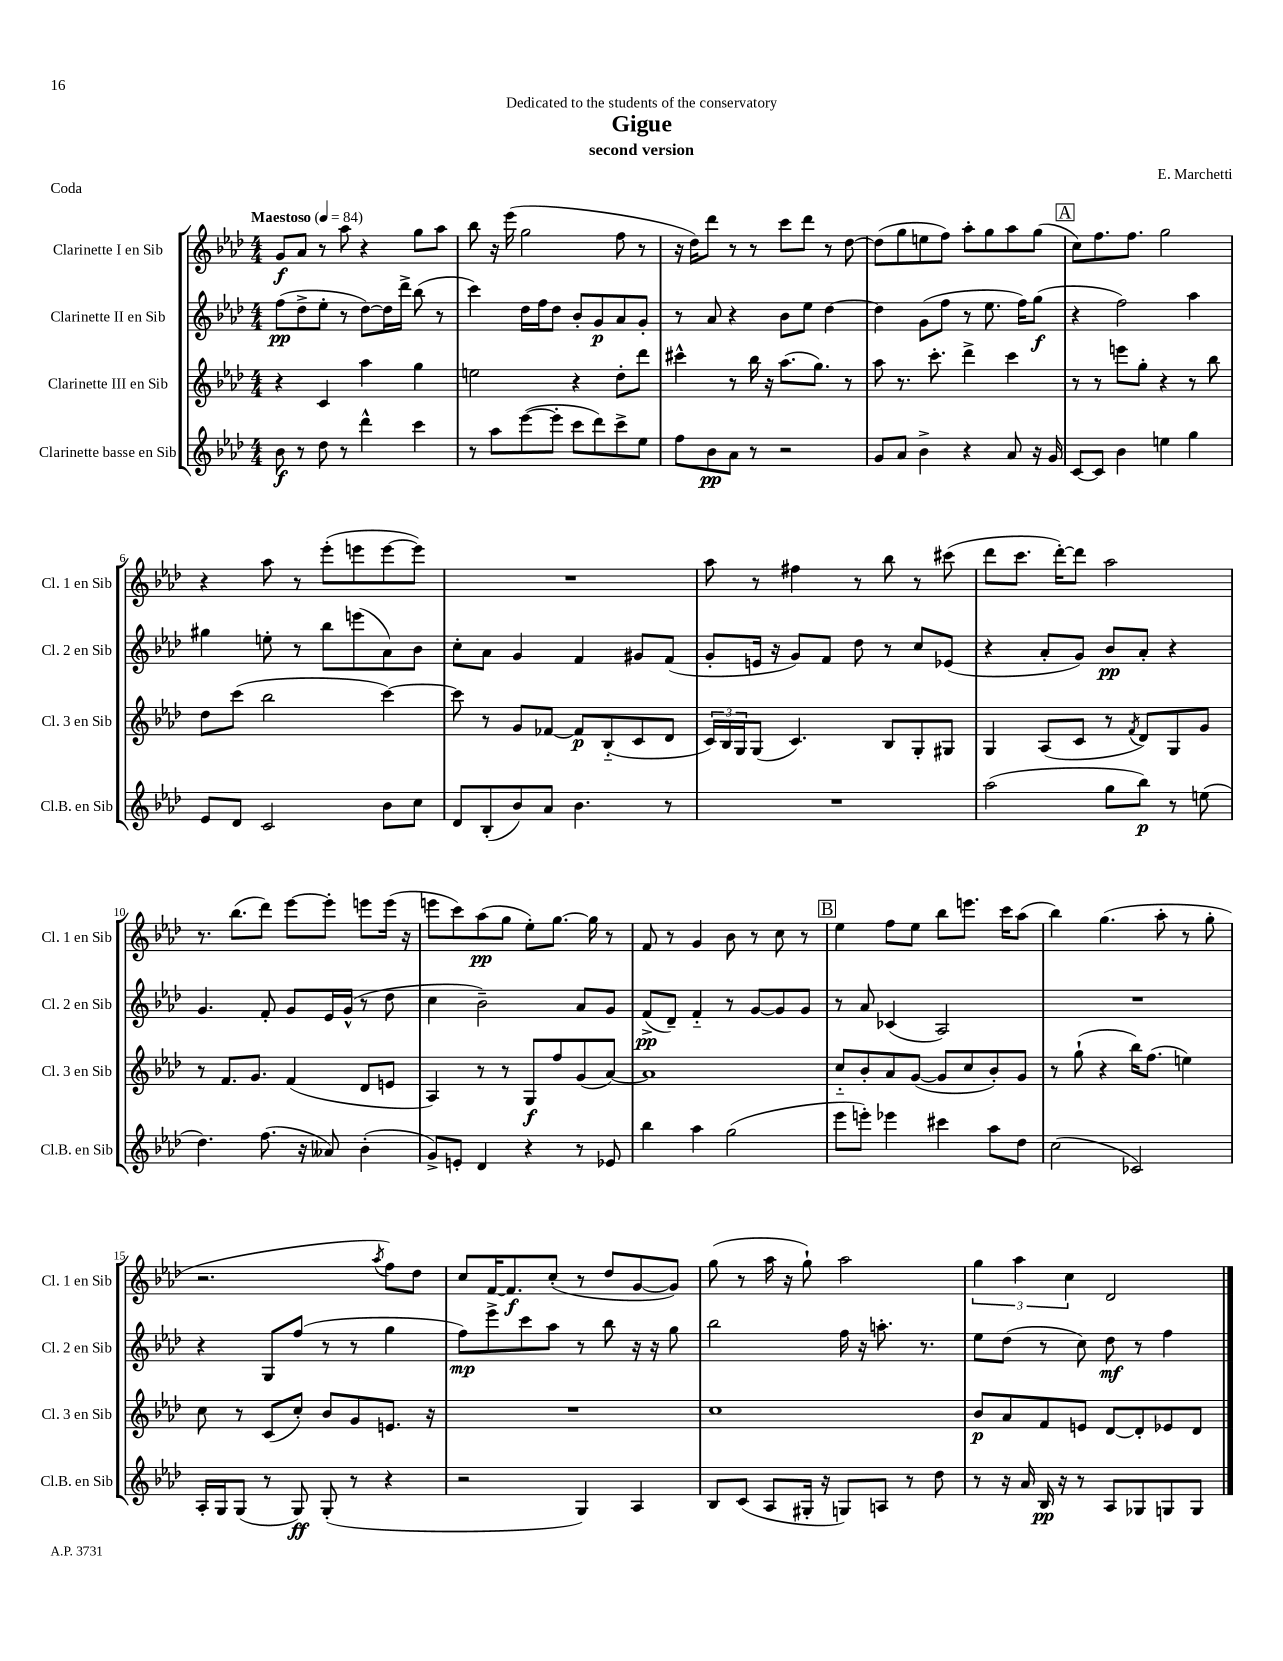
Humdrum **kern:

**kern	**kern	**kern	**kern
*staff4	*staff3	*staff2	*staff1
*clefG2	*clefG2	*clefG2	*clefG2
*k[b-e-a-d-]	*k[b-e-a-d-]	*k[b-e-a-d-]	*k[b-e-a-d-]
*M4/4	*M4/4	*M4/4	*M4/4
*MM84	*MM84	*MM84	*MM84
8b-	4r	(8ff	8g
8r	.	8dd-^	8a-
8dd-	4c	8ee-'	8r
8r	.	8r	8aa-
4ddd-^^	4aa-	[8dd-)	4r
.	.	16dd-]	.
.	.	16ddd-^	.
4ccc	4gg	(8bb-	8gg
.	.	8r	8aa-
=	=	=	=
8r	2ee	4ccc)	8bb-
8aa-	.	.	16r
.	.	.	(16eee-
([8eee-	.	16dd-	2gg
.	.	16ff	.
8eee-']	.	8dd-	.
8ccc	4r	8b-'	.
8ddd-)	.	8g	.
8ccc^	8dd-'	8a-	8ff
8ee-	8ddd-	8g'	8r
=	=	=	=
8ff	4ccc#^^	8r	16r
.	.	.	16dd-)
8b-	.	8a-	8ddd-
8a-	8r	4r	8r
8r	16bb-	.	8r
.	16r	.	.
2r	(8.aa-	8b-	8ccc
.	.	8ee-	8ddd-
.	8.gg)	.	.
.	.	[4dd-	8r
.	8r	.	[8dd-
=	=	=	=
8g	8aa-	4dd-]	(8dd-]
8a-	8.r	.	8gg
4b-^	.	(8g	8ee
.	8.ccc'	.	.
.	.	8ff	8ff)
4r	4ddd-^	8r	8aa-'
.	.	8.ee-	8gg
8a-	4ccc	.	8aa-
.	.	16ff)	.
16r	.	(8gg	(8gg
16g	.	.	.
=	=	=	=
[8c	8r	4r	8cc)
8c]	8r	.	8.ff
4b-	8eee	2ff)	.
.	.	.	8.ff
.	8gg'	.	.
4ee	4r	.	2gg
4gg	8r	4aa-	.
.	8bb-	.	.
=	=	=	=
8e-	8dd-	4gg#	4r
8d-	(8ccc	.	.
2c	2bb-	8ee'	8aa-
.	.	8r	8r
.	.	8bb-	(8eee-'
.	.	(8eee	8eee
8b-	[4ccc)	8a-)	[8eee
8cc	.	8b-	8eee])
=	=	=	=
8d-	8ccc]	8cc'	1r
(8B-'	8r	8a-	.
8b-)	8g	4g	.
8a-	[8f-	.	.
4.b-	8f-]	4f	.
.	(8B-'~	.	.
.	8c	8g#	.
8r	8d-	(8f	.
=	=	=	=
1r	24c)	8g'	8aa-
.	24B-	.	.
.	24G	.	.
.	(8G	16e	8r
.	.	16r	.
.	4.c)	8g)	4ff#
.	.	8f	.
.	.	8dd-	8r
.	8B-	8r	8bb-
.	8G'	8cc	8r
.	8G#	(8e-	(8ccc#
=	=	=	=
(2aa-	4G	4r	8ddd-
.	.	.	8.ccc
.	(8A-	8a-'	.
.	.	.	[16ddd-')
.	8c	8g)	8ddd-]
8gg	8r	8b-	2aa-
.	8qf	.	.
8bb-)	8d-)	8a-'	.
8r	8G	4r	.
(8ee	8g	.	.
=	=	=	=
4.dd-)	8r	4.g	8.r
.	8.f	.	.
.	.	.	(8.bb-
.	8.g	.	.
(8.ff	.	8f'	8ddd-)
.	(4f	8g	[8eee-
16r	.	.	.
8a--)	.	16e-	8eee-']
.	.	(16g^^	.
(4b-'	8d-	8r	8eee
.	8e	8dd-	(16eee
.	.	.	16r
=	=	=	=
8g^)	4A-)	4cc	8eee
8e'	.	.	8ccc)
4d-	8r	2b-~)	(8aa-
.	8r	.	8gg
4r	8G	.	8ee-')
.	8ff	.	[8.gg
8r	(8g	8a-	.
.	.	.	16gg]
8e-	[8a-)	8g	8r
=	=	=	=
4bb-	1a-]	(8f^	8f
.	.	8d-~)	8r
4aa-	.	4f'~	4g
(2gg	.	8r	8b-
.	.	[8g	8r
.	.	8g]	8cc
.	.	8g	8r
=	=	=	=
8eee-	8cc'~	8r	4ee-
8eee')	8b-'	8a-	.
4eee-	8a-	(4c-	8ff
.	([8g	.	8ee-
4ccc#	8g]	2A-)	8bb-
.	8cc	.	8.eee
8aa-	8b-')	.	.
.	.	.	16ccc
8dd-	8g	.	(8aa-
=	=	=	=
(2cc	8r	1r	4bb-)
.	(8gg`	.	.
.	4r	.	(4.gg
2c-)	16bb-)	.	.
.	(8.ff	.	.
.	.	.	8aa-'
.	4ee)	.	8r
.	.	.	8gg'
=	=	=	=
16A-'	8cc	4r	2.r
16G	.	.	.
(8G	8r	.	.
8r	(8c	8G	.
8G)	8cc')	(8ff	.
(8G'	8b-	8r	.
8r	8g	8r	.
.	.	.	8qaa-
4r	8.e	4gg	8ff)
.	.	.	8dd-
.	16r	.	.
=	=	=	=
2r	1r	8ff)	8cc
.	.	8eee-^	[16f
.	.	.	8.f]
.	.	8ccc	.
.	.	8aa-	(8cc'
4G)	.	8r	8r
.	.	8bb-	8dd-
4A-	.	16r	[8g
.	.	16r	.
.	.	8gg	8g])
=	=	=	=
8B-	1cc	2bb-	(8gg
(8c	.	.	8r
8A-	.	.	16aa-
.	.	.	16r
16G#'	.	.	8gg`)
16r	.	.	.
8G)	.	16ff	2aa-
.	.	16r	.
8A	.	8.aa'	.
8r	.	.	.
.	.	8.r	.
8dd-	.	.	.
=	=	=	=
8r	8b-	8ee-	6gg
16r	8a-	(8dd-	.
.	.	.	6aa-
16a-	.	.	.
16B-	8f	8r	.
16r	.	.	.
.	.	.	6cc
8r	8e	8cc)	.
8A-	[8d-	8dd-	2d-
8G-	8d-']	8r	.
8G	8e-	4ff	.
8G	8d-	.	.
==	==	==	==
*-	*-	*-	*-
